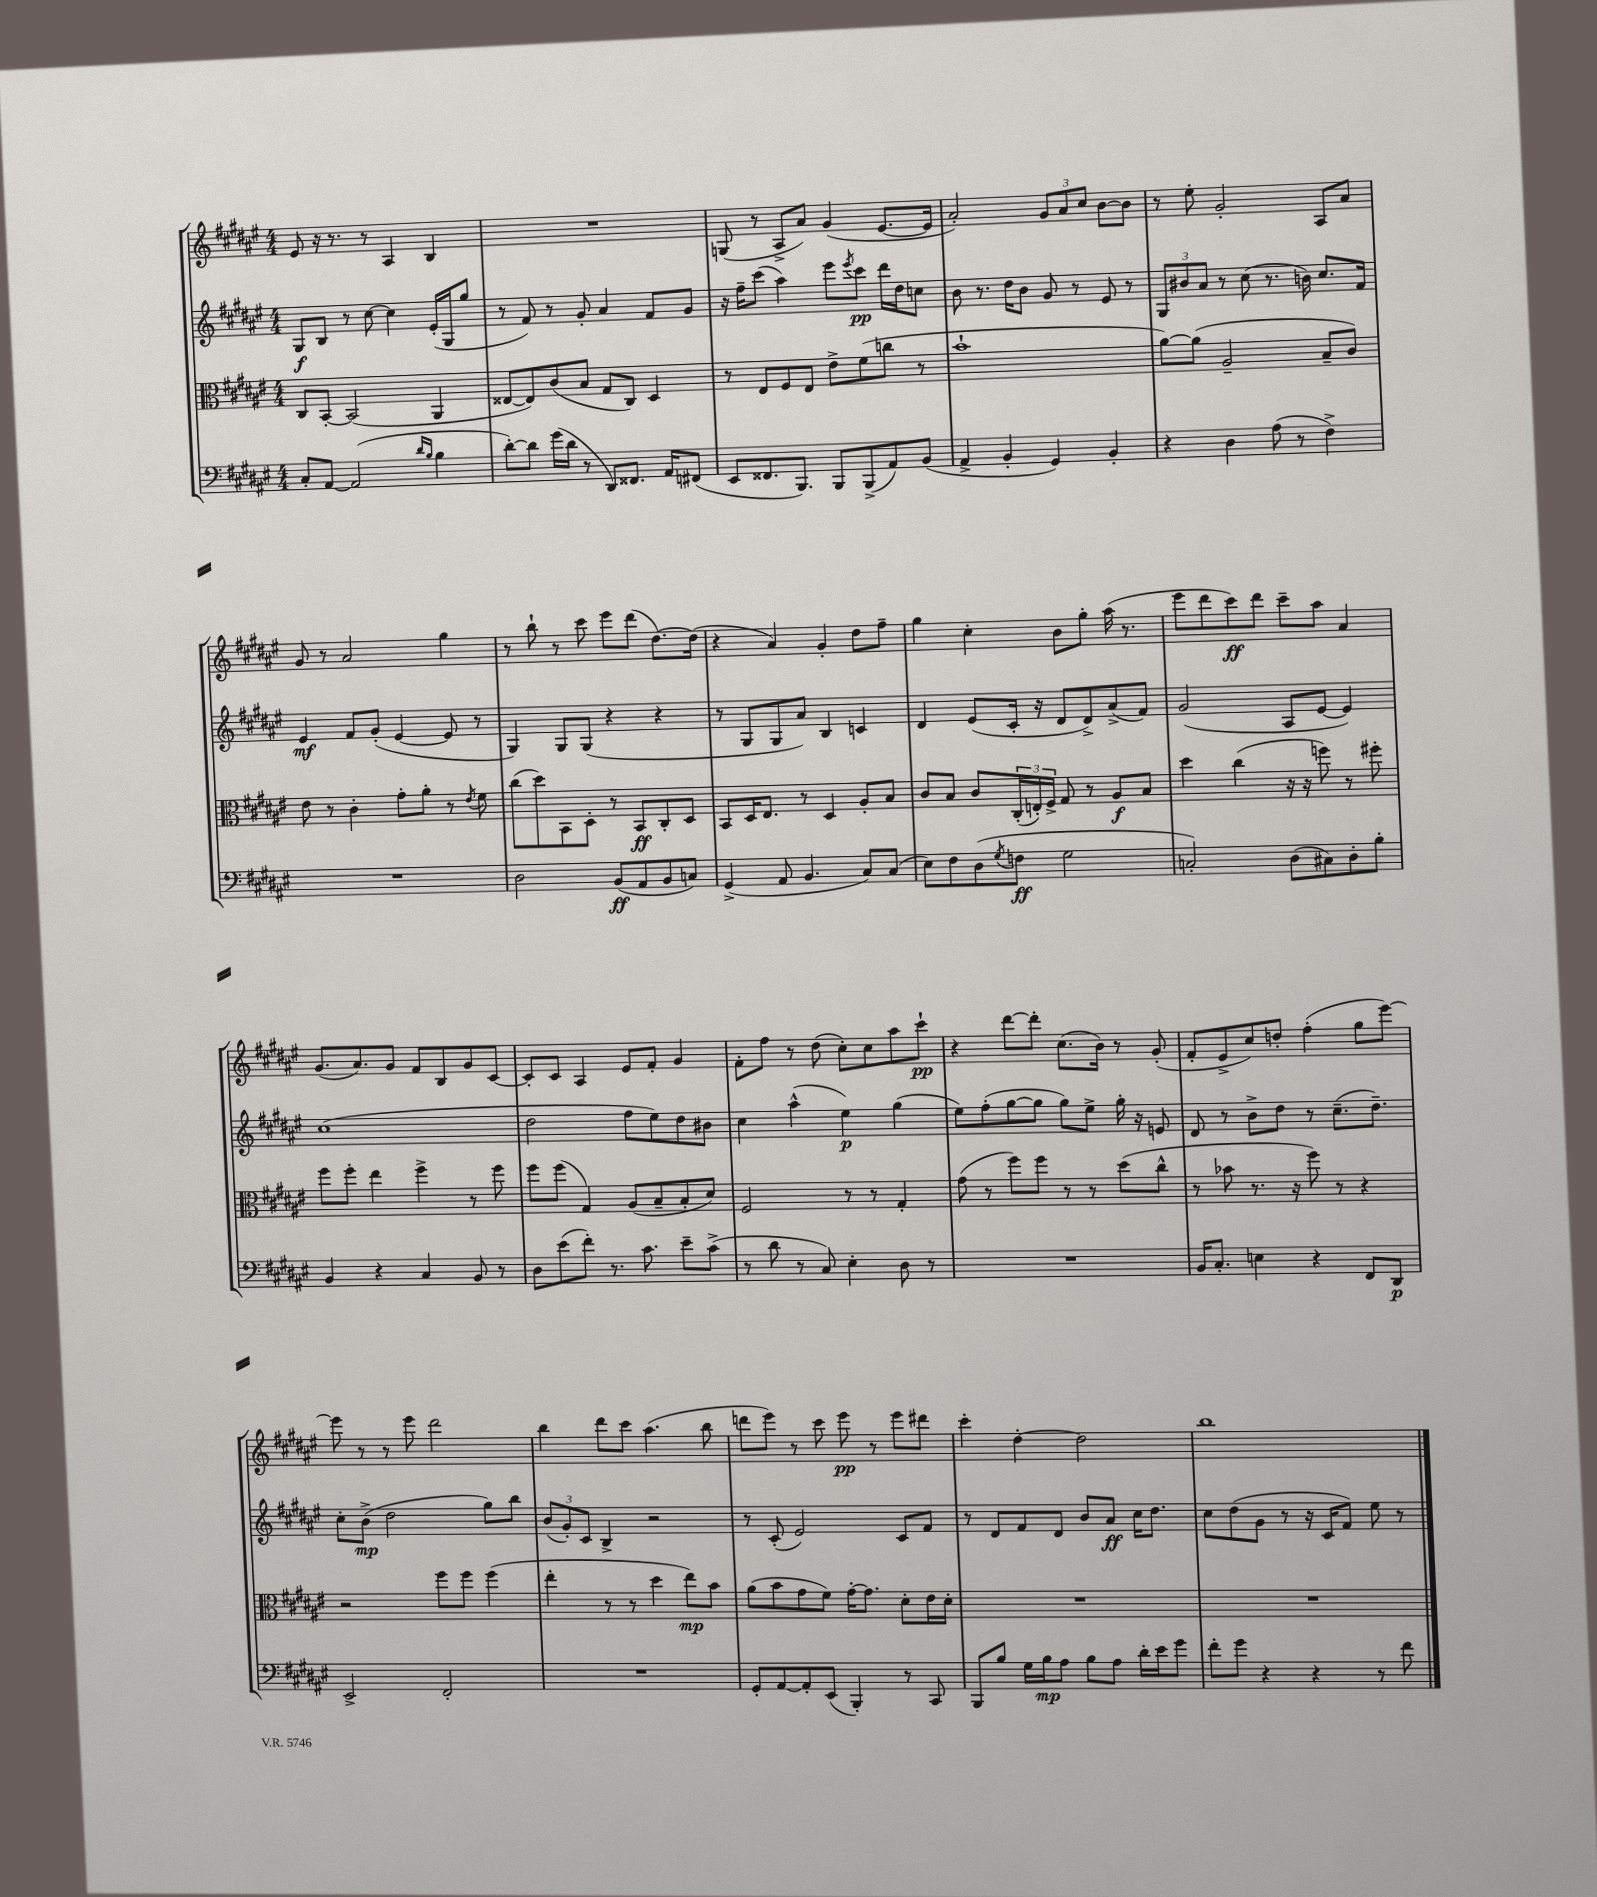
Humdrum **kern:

**kern	**kern	**kern	**kern
*staff4	*staff3	*staff2	*staff1
*clefF4	*clefC3	*clefG2	*clefG2
*k[f#c#g#d#a#e#]	*k[f#c#g#d#a#e#]	*k[f#c#g#d#a#e#]	*k[f#c#g#d#a#e#]
*M4/4	*M4/4	*M4/4	*M4/4
8C#'	8C#	8G#	8e#
[8AA#	[8BB'	8B	16r
.	.	.	8.r
(2AA#]	(2BB]	8r	.
.	.	[8cc#	8r
.	.	4cc#]	4A#
16qqd#	.	.	.
16qqB	.	.	.
4B	4AA#	(16e#'	4B
.	.	16G#	.
.	.	8gg#	.
=	=	=	=
[8d#')	[8E##	8r	1r
8d#]	8E##])	8f#)	.
(16g#	(8c#	8r	.
16d#	.	.	.
8r	8B	8g#'	.
8DD#)	8G#	4a#	.
8.FF##	8C#)	.	.
.	4D#	8f#	.
16AA#	.	.	.
(8FF#	.	8g#	.
=	=	=	=
8EE#	8r	16r	(8G
.	.	16ff#~	.
8.FF##	8E#	(8ccc#	8r
.	8F#	4aa#)	8A#^
8.BBB)	.	.	.
.	8E#	.	8a#)
8BBB	8e#^	8eee#	(4g#
.	.	8qeee#	.
(8BBB^	(8f#	8ccc#	.
8AA#)	8cc	16ddd#	[8.e#
.	.	16dd#	.
(8BB	8r	8cc	.
.	.	.	16e#]
=	=	=	=
4AA#^	1b`	8b	2a#')
.	.	8.r	.
4BB'	.	.	.
.	.	16dd#	.
.	.	8b	.
4GG#)	.	8g#	12g#
.	.	.	12a#
.	.	8r	.
.	.	.	12cc#
4BB'	.	8e#	[8b
.	.	8r	8b]
=	=	=	=
4r	[8a#)	12G#	8r
.	.	12b#	.
.	(8a#]	.	8ee#'
.	.	12a#	.
4D#	2A#~	8r	2g#'
.	.	(8cc#	.
(8A#	.	8.r	.
8r	.	.	.
.	.	16b)	.
4F#^)	8B~	8.cc#	8A#
.	8c#)	.	8a#
.	.	16f#	.
=	=	=	=
1r	8e#	4e#	8g#
.	8r	.	8r
.	4c#'	8f#	2a#
.	.	(8g#'	.
.	8g#'	[4e#	.
.	8a#'	.	.
.	8r	8e#]	4gg#
.	8qe#	.	.
.	8f#	8r	.
=	=	=	=
2D#	(8cc#	4G#)	8r
.	8dd#)	.	8bb`
.	8BB	8G#	8r
.	8D#'	(8G#	8ccc#
(8BB	8r	4r	8eee#
8AA#	8BB	.	(8ddd#
8BB	8C#'	4r	[8.dd#)
8C)	8D#	.	.
.	.	.	(16dd#]
=	=	=	=
(4GG#^	8BB	8r	4r
.	16D#	8G#	.
.	8.E#	.	.
8AA#	.	8G#	4a#)
4.BB	8r	8a#)	.
.	4D#	4B	4g#'
8C#)	8A#'	4c	8dd#
(8C#	8B	.	8ff#~
=	=	=	=
8E#)	8c#	4d#	4gg#
8F#	8B	.	.
(8D#	8c#	(8e#	4cc#'
8qG#	.	.	.
8F	(24C#'	16c#'	.
.	24E')	.	.
.	.	16r	.
.	24F#^	.	.
2G#	8G#	8d#	8b
.	8r	8d#^)	8gg#'
.	8A#	(8a#^	(16aa#
.	.	.	8.r
.	8B	8f#)	.
=	=	=	=
2C')	4dd#	(2g#	8eee#
.	.	.	8ddd#
.	(4cc#	.	8ccc#)
.	.	.	8ddd#
(8D#	16r	8A#	8ccc#~
.	16r	.	.
8C#)	8ff)	[8e#	8aa#
8D#'	8r	4e#])	4a#
8B'	8ff#'	.	.
=	=	=	=
4BB	8ff#	(1cc#	(8.g#
.	8ff#'	.	.
.	.	.	8.a#)
4r	4ee#	.	.
.	.	.	8g#
4C#	4ff#^	.	8f#
.	.	.	8B
8BB	8r	.	8g#
8r	8ff#	.	[8c#
=	=	=	=
8D#	8ff#	2dd#	8c#']
(8e#	(8ff#	.	8c#
8f#')	4G#)	.	4A#
8.r	.	.	.
.	(8A#	8ff#	8e#
8.c#	.	.	.
.	8B~	8ee#)	8f#'
8e#~	8B'	8dd#	4g#
(8c#^	8d#)	8b#	.
=	=	=	=
8r	2F#	4cc#	8f#'
8d#	.	.	8ff#
8r	.	(4aa#^^	8r
8C#)	.	.	(8dd#
4E#'	8r	4ee#)	8cc#')
.	8r	.	8cc#
8D#	4G#'	(4gg#	8aa#
8r	.	.	8ccc#`
=	=	=	=
1r	(8g#	8ee#)	4r
.	8r	(8ff#'	.
.	8ff#)	[8gg#	[8ddd#
.	8ff#	8gg#]	8ddd#']
.	8r	8gg#)	(8.cc#
.	8r	8ee#^	.
.	.	.	16b)
.	(8dd#	16gg#'	8r
.	.	16r	.
.	8cc#^^	8e	(8g#'
=	=	=	=
16BB	8r	8d#	8f#'
8.C#'	.	.	.
.	8b-	8r	8e#^
4E	8.r	8b^	8cc#)
.	.	8dd#	8dd'
.	16r	.	.
4r	8ff#)	8r	(4ff#'
.	8r	(8.cc#~	.
8FF#	4r	.	8gg#
.	.	8.dd#~)	.
8DD#	.	.	[8eee#)
=	=	=	=
2EE#^	2r	8cc#'	8eee#]
.	.	(8b^	8r
.	.	2dd#	8r
.	.	.	8eee#
2FF#'	8ff#	.	2ddd#
.	8ff#	.	.
.	(4ff#	8gg#)	.
.	.	8bb	.
=	=	=	=
1r	4ee#'	(12b	4bb
.	.	12g#')	.
.	.	12c#	.
.	8r	4B^	8ddd#
.	8r	.	8ccc#
.	4dd#	2r	(4.aa#
.	8ee#)	.	.
.	8b	.	8bb
=	=	=	=
8GG#'	(8a#	8r	8ddd
[8AA#	8b	(8c#'	8eee#)
8AA#']	8g#	2e#)	8r
(8EE#	8f#)	.	8ccc#
4BBB')	[16g#'	.	8eee#
.	8.g#]	.	.
.	.	.	8r
8r	8d#'	8c#	8eee#
8CC#	16e#	8f#	8ddd#
.	16d#'	.	.
=	=	=	=
8BBB	1r	8r	4ccc#'
8B	.	8d#	.
16G#	.	8f#	[4dd#'
16B	.	.	.
8A#	.	8d#	.
8B	.	8b	2dd#]
8A#	.	8a#	.
16d#'	.	16cc#	.
16e#	.	8.dd#	.
8g#	.	.	.
=	=	=	=
8f#'	1r	8cc#	1bb
8g#	.	(8dd#	.
4r	.	8g#	.
.	.	8r	.
4r	.	16r	.
.	.	16c#	.
.	.	8f#)	.
8r	.	8ee#	.
8f#	.	8r	.
==	==	==	==
*-	*-	*-	*-
